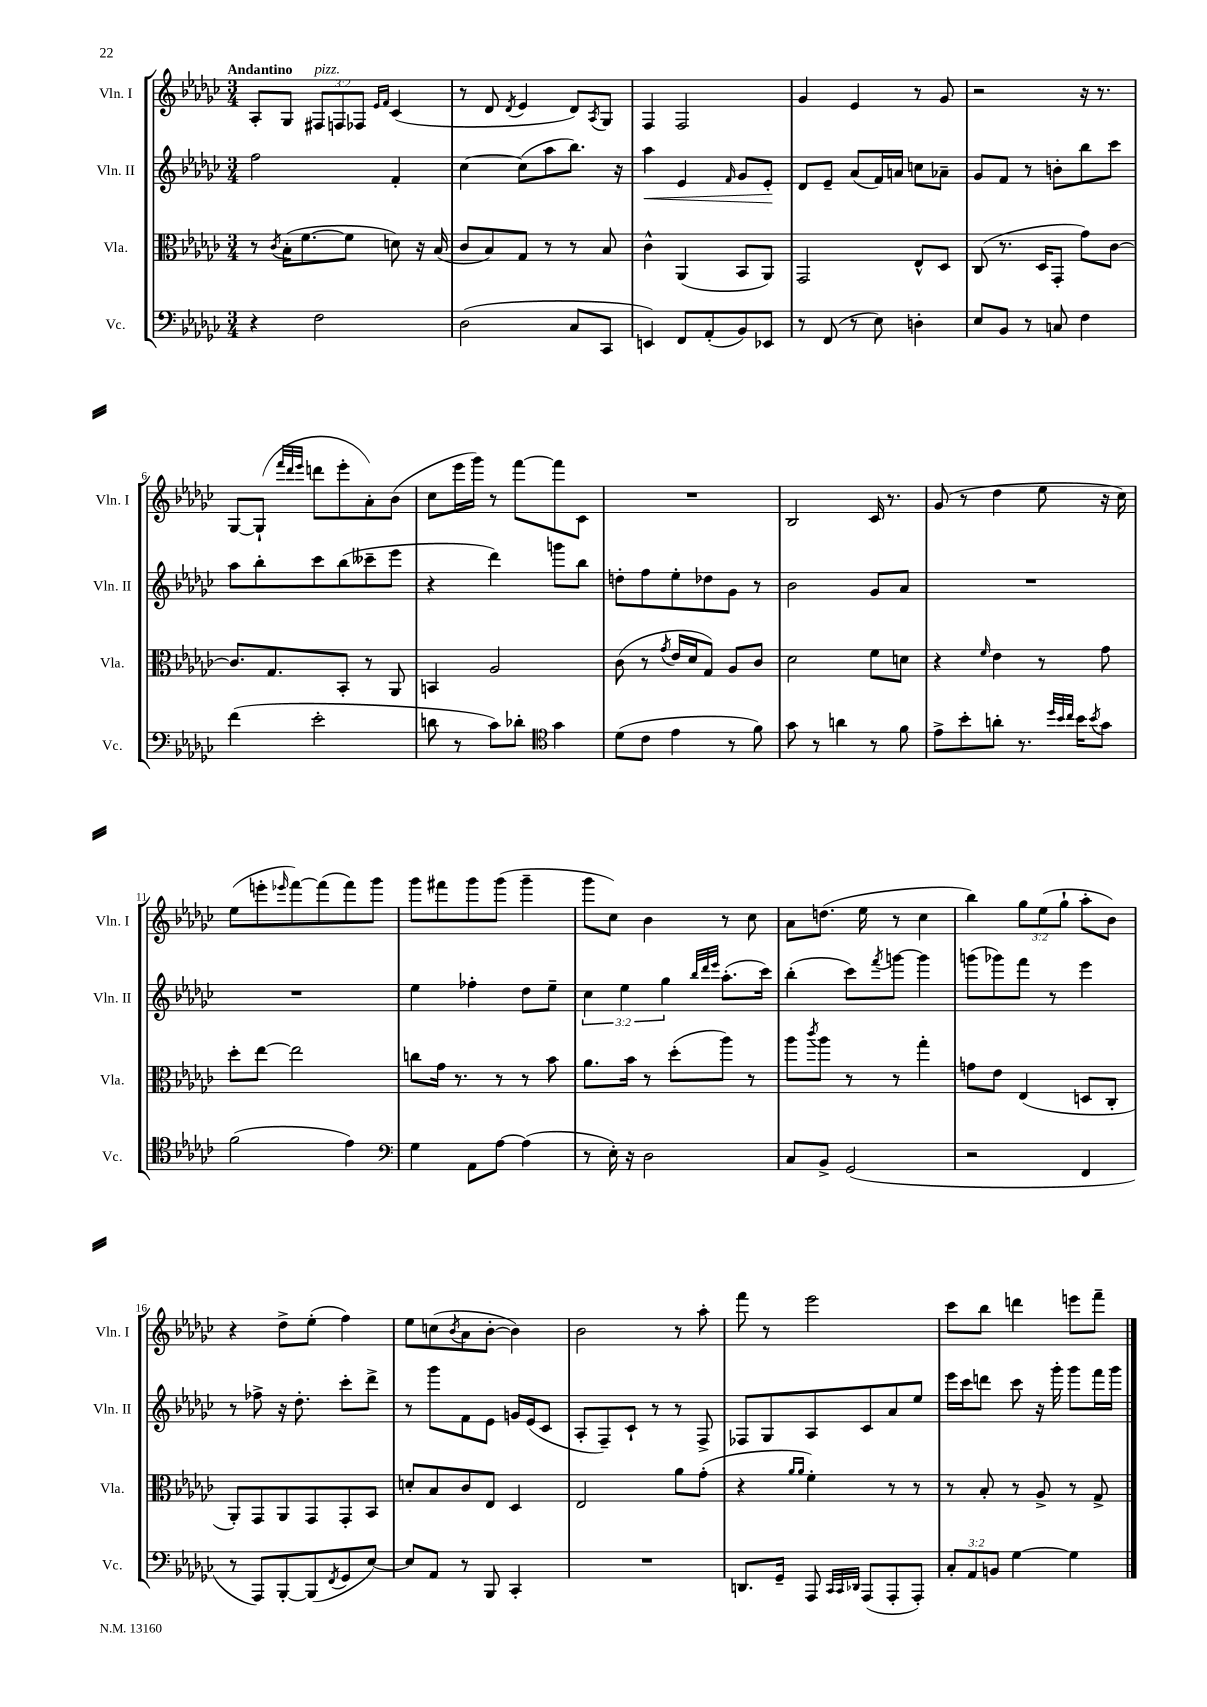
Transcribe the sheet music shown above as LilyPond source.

<<
\new StaffGroup <<
\new Staff = "s0" \with { instrumentName = "Vln. I" shortInstrumentName = "Vln. I" } {
    \clef treble \key ges \major \numericTimeSignature \time 3/4 \override Staff.TupletNumber.text = #tuplet-number::calc-fraction-text \tempo "Andantino"
    aes8-. ges8 \tuplet 3/2 { fis8^\markup { \italic "pizz." } f8 fes8 } \grace { ees'16 f'16 } ces'4( |
    r8 des'8 \acciaccatura { des'8 } ees'4 des'8) \acciaccatura { aes8 } ges8 |
    f4 f2 |
    ges'4 ees'4 r8 ges'8 |
    r2 r16 r8. |
    ges8~ ges8-!( \grace { f'''32 des'''32 ees'''32 } d'''8 ees'''8-. aes'8-.) bes'8( |
    ces''8 ees'''16 ges'''16) r8 f'''8~ f'''8 ces'8 |
    R2. |
    bes2 ces'16 r8. |
    ges'8( r8 des''4 ees''8 r16 ces''16) |
    ees''8( e'''8-. \grace { ees'''16 } f'''8~) f'''8( f'''8) ges'''8 |
    ges'''8 fis'''8 ges'''8 ges'''8( ges'''4-- |
    ges'''8 ces''8) bes'4 r8 ces''8 |
    aes'8 d''8.( ees''16 r8 ces''4 |
    bes''4) \tuplet 3/2 { ges''8 ees''8( ges''8-! } aes''8-. bes'8) |
    r4 des''8-> ees''8-.( f''4) |
    ees''8 c''8( \acciaccatura { bes'8 } aes'8 bes'8~-. bes'4) |
    bes'2 r8 aes''8-. |
    f'''8 r8 ees'''2 |
    ces'''8 bes''8 d'''4 e'''8 f'''8-- \bar "|." |
}
\new Staff = "s1" \with { instrumentName = "Vln. II" shortInstrumentName = "Vln. II" } {
    \clef treble \key ges \major \numericTimeSignature \time 3/4 \override Staff.TupletNumber.text = #tuplet-number::calc-fraction-text
    f''2 f'4-. |
    ces''4~ ces''8( aes''8 bes''8.) r16 |
    aes''4\< ees'4 \grace { f'16 } ges'8 ees'8-.\! |
    des'8 ees'8-- aes'8( f'16) a'16 c''8 aes'8-- |
    ges'8 f'8 r8 b'8-. bes''8 ces'''8 |
    aes''8 bes''8-. ces'''8 bes''8( ceses'''8-- ees'''8 |
    r4 des'''4) g'''8 bes''8 |
    d''8-. f''8 ees''8-. des''8 ges'8 r8 |
    bes'2 ges'8 aes'8 |
    R2. |
    R2. |
    ees''4 fes''4-. des''8 ees''8-- |
    \tuplet 3/2 { ces''4 ees''4 ges''4 } \grace { bes''32 des'''32 ees'''32 } aes''8.-.( ces'''16) |
    bes''4-.( ces'''8) \acciaccatura { f'''8 } g'''8~ g'''4 |
    g'''8( ges'''8) f'''8 r8 ees'''4 |
    r8 fes''8-> r16 des''8.-. ces'''8-. des'''8-> |
    r8 ges'''8 f'8 ees'8 g'16 ees'16( ces'8 |
    aes8-. f8--) ces'8-! r8 r8 f8-> |
    fes8 ges8 aes8 ces'8 aes'8 ees''8 |
    ees'''16 ces'''16 d'''8 ces'''8 r16 ges'''16-. ges'''8 f'''16 ges'''16 \bar "|." |
}
\new Staff = "s2" \with { instrumentName = "Vla." shortInstrumentName = "Vla." } {
    \clef alto \key ges \major \numericTimeSignature \time 3/4
    r8 \acciaccatura { ces'8 } bes16-.( f'8.~ f'8 d'8) r16 bes16( |
    ces'8 bes8) ges8 r8 r8 bes8 |
    ces'4-^ aes,4( bes,8 aes,8) |
    ges,2 ees8-^ des8 |
    ces8( r8. des16 ges,8-. ges'8) ces'8~ |
    ces'8. ges8. bes,8-. r8 aes,8 |
    b,4 aes2 |
    ces'8( r8 \acciaccatura { ges'8 } ees'16 des'16 ges8) aes8 ces'8 |
    des'2 f'8 d'8 |
    r4 \grace { f'16 } ees'4 r8 ges'8 |
    des''8-. ees''8~ ees''2 |
    c''8 ges'16 r8. r8 r8 bes'8 |
    aes'8. bes'16 r8 des''8-.( aes''8) r8 |
    aes''8 \acciaccatura { ces'''8 } aes''8 r8 r8 ges''4-. |
    g'8 ees'8 ees4( d8 ces8-. |
    aes,8-.) ges,8 aes,8 ges,8 ges,8-. bes,8 |
    d'8-. bes8 ces'8 ees8 des4 |
    ees2 aes'8 ges'8-.( |
    r4 \grace { aes'16 aes'16 } f'4-.) r8 r8 |
    r8 bes8-. r8 aes8-> r8 ges8-> \bar "|." |
}
\new Staff = "s3" \with { instrumentName = "Vc." shortInstrumentName = "Vc." } {
    \clef bass \key ges \major \numericTimeSignature \time 3/4 \override Staff.TupletNumber.text = #tuplet-number::calc-fraction-text
    r4 f2 |
    des2( ces8 ces,8 |
    e,4) f,8 aes,8-.( bes,8) ees,8 |
    r8 f,8( r8 ees8) d4-. |
    ees8 bes,8 r8 c8 f4 |
    f'4( ees'2-. |
    d'8 r8 ces'8) des'8-. \clef tenor ges'4 |
    des'8( ces'8 ees'4 r8 f'8) |
    ges'8 r8 a'4 r8 f'8 |
    ees'8-> bes'8-. a'8-. r8. \grace { des''32 bes'32 ces''32 } bes'16 \acciaccatura { bes'8 } ges'8 |
    f'2( ees'4) |
    \clef bass ges4 aes,8 aes8~ aes4( |
    r8 ees16-.) r16 des2 |
    ces8 bes,8-> ges,2( |
    r2 f,4 |
    r8 aes,,8) bes,,8~-. bes,,8( \acciaccatura { f,8 } ges,8 ees8~) |
    ees8 aes,8 r8 bes,,8 ces,4-. |
    R2. |
    d,8. ges,16-- aes,,8 \grace { ces,32 ces,32 des,32 } aes,,8( aes,,8-. aes,,8-.) |
    \tuplet 3/2 { ces8-. aes,8 b,8 } ges4~ ges4 \bar "|." |
}
>>
>>
